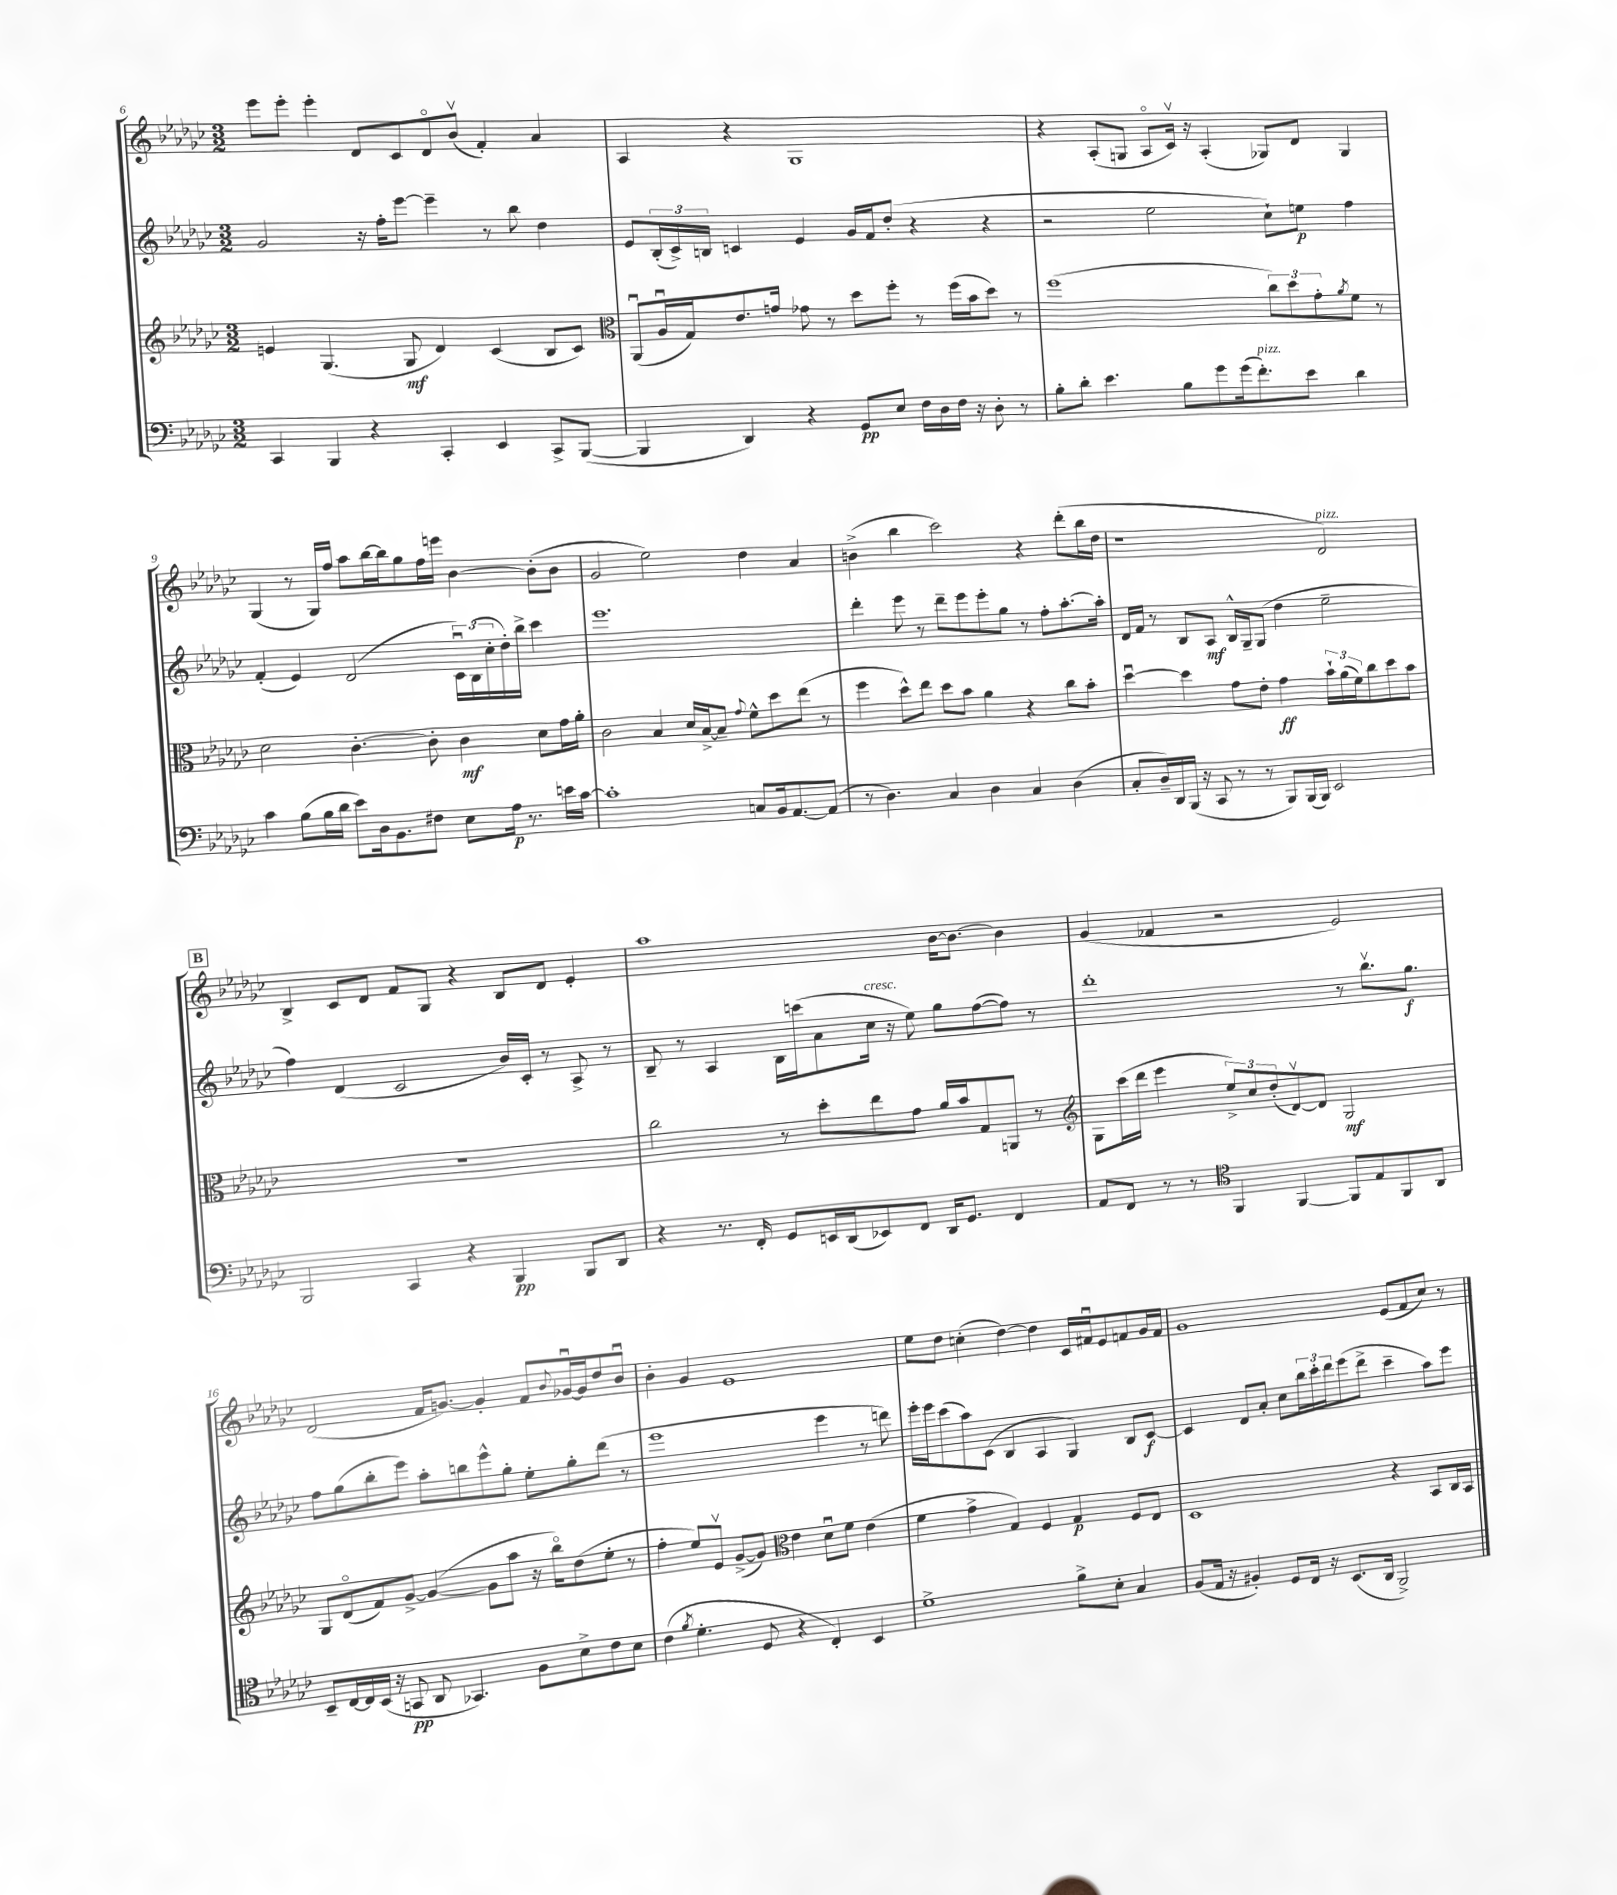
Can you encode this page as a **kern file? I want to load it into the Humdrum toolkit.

**kern	**dynam	**kern	**dynam	**kern	**dynam	**kern
*part4	*part4	*part3	*part3	*part2	*part2	*part1
*staff4	*staff4	*staff3	*staff3	*staff2	*staff2	*staff1
*clefF4	*	*clefG2	*	*clefG2	*	*clefG2
*k[b-e-a-d-g-c-]	*	*k[b-e-a-d-g-c-]	*	*k[b-e-a-d-g-c-]	*	*k[b-e-a-d-g-c-]
*M3/2	*	*M3/2	*	*M3/2	*	*M3/2
=6	=6	=6	=6	=6	=6	=6
4CC-/	.	4en/	.	2g-/	.	8eee-\L
.	.	.	.	.	.	8eee-'\J
4BBB-/	.	(4.G-/	.	.	.	4eee-'\
4r	.	.	.	16r	.	8d-/L
.	.	.	.	16ff'\KL	.	.
.	.	8G-/	mf	[8eee-\J	.	8c-/
4CC-'/	.	4d-/)	.	4eee-~\]	.	8d-/
.	.	.	.	.	.	(8b-v/J
4EE-/	.	(4c-/	.	8r	.	4f'/)
.	.	.	.	8bb-\	.	.
8CC-^/L	.	8B-/L	.	4dd-\	.	4a-/
([8BBB-/J	.	8c-/J)	.	.	.	.
=7	=7	=7	=7	=7	=7	=7
*	*	*clefC3	*	*	*	*
4BBB-/]	.	(8AA-u/L	.	8e-/L	.	4A-/
.	.	16A-u/L	.	(24B-'/L	.	.
.	.	.	.	24c-^/)	.	.
.	.	16G-/J)	.	.	.	.
.	.	.	.	24Bn/JJ	.	.
4DD-/)	.	8.e-/	.	4cn/	.	4r
.	.	16gn/Jk	.	.	.	.
4r	.	8g-X\	.	4e-/	.	1G-
.	.	8r	.	.	.	.
8GG-/L	pp	8dd-\L	.	16g-/LL	.	.
.	.	.	.	16f/J	.	.
8E-/J	.	8ff'\J	.	(8dd-'/J	.	.
16F\LL	.	8r	.	4r	.	.
16D-\	.	.	.	.	.	.
16F\JJ	.	(16ff\LL	.	.	.	.
16r	.	16b-\J	.	.	.	.
8D-'\	.	8dd-\J)	.	4r	.	.
8r	.	8r	.	.	.	.
=8	=8	=8	=8	=8	=8	=8
8B-'\L	.	(1ff	.	2r	.	4r
8d-'\J	.	.	.	.	.	.
4.e-\	.	.	.	.	.	(8A-'/L
.	.	.	.	.	.	8Gn/J
.	.	.	.	2ee-\	.	8A-/L
8B-\L	.	.	.	.	.	16c-v/Jk)
.	.	.	.	.	.	16r
8g-\	.	.	.	.	.	(4A-'/
(16g-\k	.	.	.	.	.	.
!LO:TX:a:i:t=pizz.	!	!	!	!	!	!
8.f'\)	.	.	.	.	.	.
.	.	12cc-\L)	.	8cc-`\L)	.	8G-X/L)
.	.	12dd-\	.	.	.	.
8e-\J	.	.	.	8een\J	p	8d-/J
.	.	12g-'\	.	.	.	.
.	.	8qa-/	.	.	.	.
4d-\	.	8f\J	.	4ff\	.	4G-/
.	.	8r	.	.	.	.
!!LO:LB:g=z
=9	=9	=9	=9	=9	=9	=9
4c-\	.	2d-\	.	(4f'/	.	(4G-/
(8B-\L	.	.	.	4e-/)	.	8r
16B-\L	.	.	.	.	.	16G-/LL)
16d-\JJ	.	.	.	.	.	16ff/JJ
8e-\L)	.	[4.c-'\	.	(2d-/	.	8aa-\L
16D-\k	.	.	.	.	.	[16bb-\L
8.BB-\	.	.	.	.	.	16bb-\J]
.	.	.	.	.	.	8gg-\
8F#X\J	.	8c-'\]	.	.	.	16ff\L
.	.	.	.	.	.	16eeen\JJ
8E-\L	.	4c-\	mf	24c-u\LL)	.	[4b-\
.	.	.	.	(24B-\	.	.
.	.	.	.	24cc-'\	.	.
16A-\Jk	p	.	.	16dd-'\)	.	.
8.r	.	.	.	16bb-^\JJ	.	.
.	.	8d-\L	.	4ccc-\	.	(8b-'\L]
16en\LL	.	16g-\L	.	.	.	8b-\J
[16c-\JJ	.	16a-'\JJ	.	.	.	.
=10	=10	=10	=10	=10	=10	=10
1c-']	.	2c-\	.	1.eee-	.	2g-/
.	.	4B-/	.	.	.	2ee-\)
.	.	16d-/LL	.	.	.	.
.	.	[16B-^/J	.	.	.	.
.	.	8B-~/J]	.	.	.	.
.	.	8qqg-/	.	.	.	.
8Cn/L	.	8f^^\L	.	.	.	4dd-\
16BB-/k	.	8dd-\	.	.	.	.
[8.AA-/	.	.	.	.	.	.
.	.	(8ee-\J	.	.	.	4a-/
(8AA-/J]	.	8r	.	.	.	.
=11	=11	=11	=11	=11	=11	=11
8r	.	4ff\	.	4ddd-'\	.	(4bn^\
4.D-\)	.	.	.	.	.	.
.	.	8dd-^^\L)	.	8eee-\	.	4bb-\
.	.	8ee-\J	.	8r	.	.
4C-/	.	8dd-\L	.	8ddd-~\L	.	2ccc-\)
.	.	8b-\J	.	8eee-\	.	.
4D-\	.	4a-\	.	8eee-'\	.	.
.	.	.	.	8gg-\J	.	.
4C-/	.	4r	.	8r	.	4r
.	.	.	.	8ff'\L	.	.
(4D-\	.	8cc-\L	.	[8.aa-'\	.	(8ddd-'\L
.	.	8b-'\J	.	.	.	16bb-\L
.	.	.	.	16aa-'\Jk]	.	16dd-\JJ
=12	=12	=12	=12	=12	=12	=12
8C-'/L	.	[4dd-u\	.	16d-/LL	.	1r
.	.	.	.	16f/JJ	.	.
16D-~/L)	.	.	.	8r	.	.
16DD-/	.	.	.	.	.	.
(16BBB-/JJ	.	4dd-\]	.	8B-/L	.	.
16r	.	.	.	.	.	.
8CC-/	.	.	.	8A-/J	mf	.
8r	.	8g-\L	.	16B-^^/LL	.	.
.	.	.	.	16G-~/J	.	.
8r	.	8e-'\J	.	(8G-/J	.	.
8BBB-/L)	.	4g-\	ff	4dd-\	.	.
(16BBB-/L	.	.	.	.	.	.
16BBB-/JJ)	.	.	.	.	.	.
!	!	!	!	!	!	!LO:TX:a:i:t=pizz.
2EE-/	.	24b-`\LL	.	2ee-~\	.	2d-/)
.	.	(24a-\	.	.	.	.
.	.	24f\J)	.	.	.	.
.	.	8cc-\	.	.	.	.
.	.	8dd-\	.	.	.	.
.	.	8b-\J	.	.	.	.
!!LO:LB:g=z
!!LO:REH:place=s1:t=B
=13	=13	=13	=13	=13	=13	=13
2BBB-/	.	1.r	.	4ff\)	.	4B-^/
.	.	.	.	(4d-/	.	8c-/L
.	.	.	.	.	.	8d-/J
4CC-/	.	.	.	2c-/	.	8f/L
.	.	.	.	.	.	8G-/J
4r	.	.	.	.	.	4r
4BBB-/	pp	.	.	16b-/LL)	.	8B-/L
.	.	.	.	16c-'/JJ	.	.
.	.	.	.	8r	.	8d-/J
8BBB-/L	.	.	.	8A-^/	.	4e-'/
8DD-/J	.	.	.	8r	.	.
=14	=14	=14	=14	=14	=14	=14
4r	.	2cc-\	.	8B-~/	.	1aa-
.	.	.	.	8r	.	.
8.r	.	.	.	4A-/	.	.
16FF'/	.	.	.	.	.	.
8GG-/L	.	8r	.	16B-\LL	.	.
.	.	.	.	(16cccn\J	.	.
16EEn/L	.	8dd-'\L	.	8a-\	.	.
(16DD-/J	.	.	.	.	.	.
!	!	!	!	!LO:TX:a:i:t=cresc.	!	!
8EE-X/)	.	8ee-\	.	16cc-\Jk	.	.
.	.	.	.	16r	.	.
8FF/J	.	8g-\J	.	8ee-\)	.	.
16DD-/KL	.	16a-/LL	.	8gg-\L	.	[16b-\KL
8.GG-/J	.	16b-/J	.	.	.	8.b-\J_
.	.	8G-/	.	([8ff\	.	.
4FF/	.	8AAn/J	.	8ff\J])	.	4b-\]
.	.	8r	.	8r	.	.
=15	=15	=15	=15	=15	=15	=15
*	*	*clefG2	*	*	*	*
8AA-/L	.	8G-\L	.	1ddd-'	.	(4g-/
8FF/J	.	(16ccc-\L	.	.	.	.
.	.	16ddd-\JJ	.	.	.	.
8r	.	4eee-\	.	.	.	4f-X/
8r	.	.	.	.	.	.
*clefC4	*	*	*	*	*	*
4FF/	.	12ee-^/L)	.	.	.	2r
.	.	12cc-/	.	.	.	.
.	.	(12dd-'/	.	.	.	.
[4FF/	.	[8d-v/)	.	.	.	.
.	.	8d-/J]	.	.	.	.
8FF/L]	.	2G-/	mf	8r	.	2e-/)
8E-/	.	.	.	8.bb-v\L	.	.
8FF/	.	.	.	.	.	.
.	.	.	.	8.gg-\J	f	.
8AA-/J	.	.	.	.	.	.
!!LO:LB:g=z
=16	=16	=16	=16	=16	=16	=16
8BB-~/L	.	8G-/L	.	8ff\L	.	(2d-/
[16C-/L	.	(8d-/	.	(8gg-\	.	.
16C-/]	.	.	.	.	.	.
(16BB-/JJ	.	8f/)	.	8bb-'\	.	.
16r	.	.	.	.	.	.
8GGn/	pp	[8g-^/J	.	8eee-\J)	.	.
8AA-/	.	(4g-/_	.	8aa-'\L	.	16f/KL
.	.	.	.	.	.	[8.gn/J)
4.GG-X/)	.	.	.	8bbn\	.	.
.	.	8g-\L]	.	8eee-^^\	.	4g'/]
.	.	8aa-\J	.	8gg-'\J	.	.
8F\L	.	16r	.	8ee-'\L	.	8f/L
.	.	16bb-\KL)	.	.	.	.
.	.	.	.	.	.	8qqb-/
8B-^\	.	(8dd-\	.	8gg-'\	.	[16g-Xu/L
.	.	.	.	.	.	16g-/J]
8c-\	.	8ee-'\J	.	(8ddd-\J	.	8dd-/
8B-\J	.	8r	.	8r	.	8b-u/J
=17	=17	=17	=17	=17	=17	=17
(4c-\	.	4ff'\	.	1eee-	.	4b-'\
8qf/	.	.	.	.	.	.
4.d-'\	.	8ee-/L)	.	.	.	4g-/
.	.	8e-v/J	.	.	.	.
.	.	([8g-^/L	.	.	.	1e-
8D-/	.	8g-/J])	.	.	.	.
*	*	*clefC3	*	*	*	*
4r	.	4e-\	.	.	.	.
4C-'/)	.	8d-u\L	.	4eee-\	.	.
.	.	8f\J	.	.	.	.
4BB-/	.	(4e-\	.	8r	.	.
.	.	.	.	8dddn\)	.	.
=18	=18	=18	=18	=18	=18	=18
1d-^	.	4f\	.	16eee-'\LL	.	8ee-\L
.	.	.	.	16eee-\J	.	.
.	.	.	.	(8ccc-\	.	8dd-\J
.	.	4g-^\	.	8aa-\)	.	(4ccn'\
.	.	.	.	(8c-\J	.	.
.	.	4G-/)	.	4B-/	.	[4dd-\)
.	.	4F/	.	4A-/	.	4dd-\]
8f^\L	.	4G-/	p	4G-/)	.	16c-/LL
.	.	.	.	.	.	16f#Xu/J
8B-'\J	.	.	.	.	.	8e-/
4G-/	.	8F/L	.	8B-/L	.	8fn/
.	.	8E-/J	.	[8c-/J	f	16g-/L
.	.	.	.	.	.	16f/JJ
=19	=19	=19	=19	=19	=19	=19
(8F/L	.	1D-	.	4c-/]	.	1g-
16E-/Jk	.	.	.	.	.	.
16r	.	.	.	.	.	.
4F#X'/)	.	.	.	8d-/L	.	.
.	.	.	.	8a-'/J	.	.
8D-/L	.	.	.	8cc-\L	.	.
16C-/Jk	.	.	.	24bb-\L	.	.
.	.	.	.	24ccc-'\	.	.
16r	.	.	.	.	.	.
.	.	.	.	24ddd-\J	.	.
(8.BB-/L	.	.	.	(8eee-\	.	.
.	.	.	.	8ddd-^\J	.	.
16AA-/Jk	.	.	.	.	.	.
2FF^/)	.	4r	.	4ccc-~\	.	(8e-/L
.	.	.	.	.	.	8f/
.	.	8BB-/L	.	8aa-\L)	.	8cc-/J)
.	.	16C-/L	.	8eee-\J	.	8r
.	.	16BB-/JJ	.	.	.	.
==	==	==	==	==	==	==
*-	*-	*-	*-	*-	*-	*-
